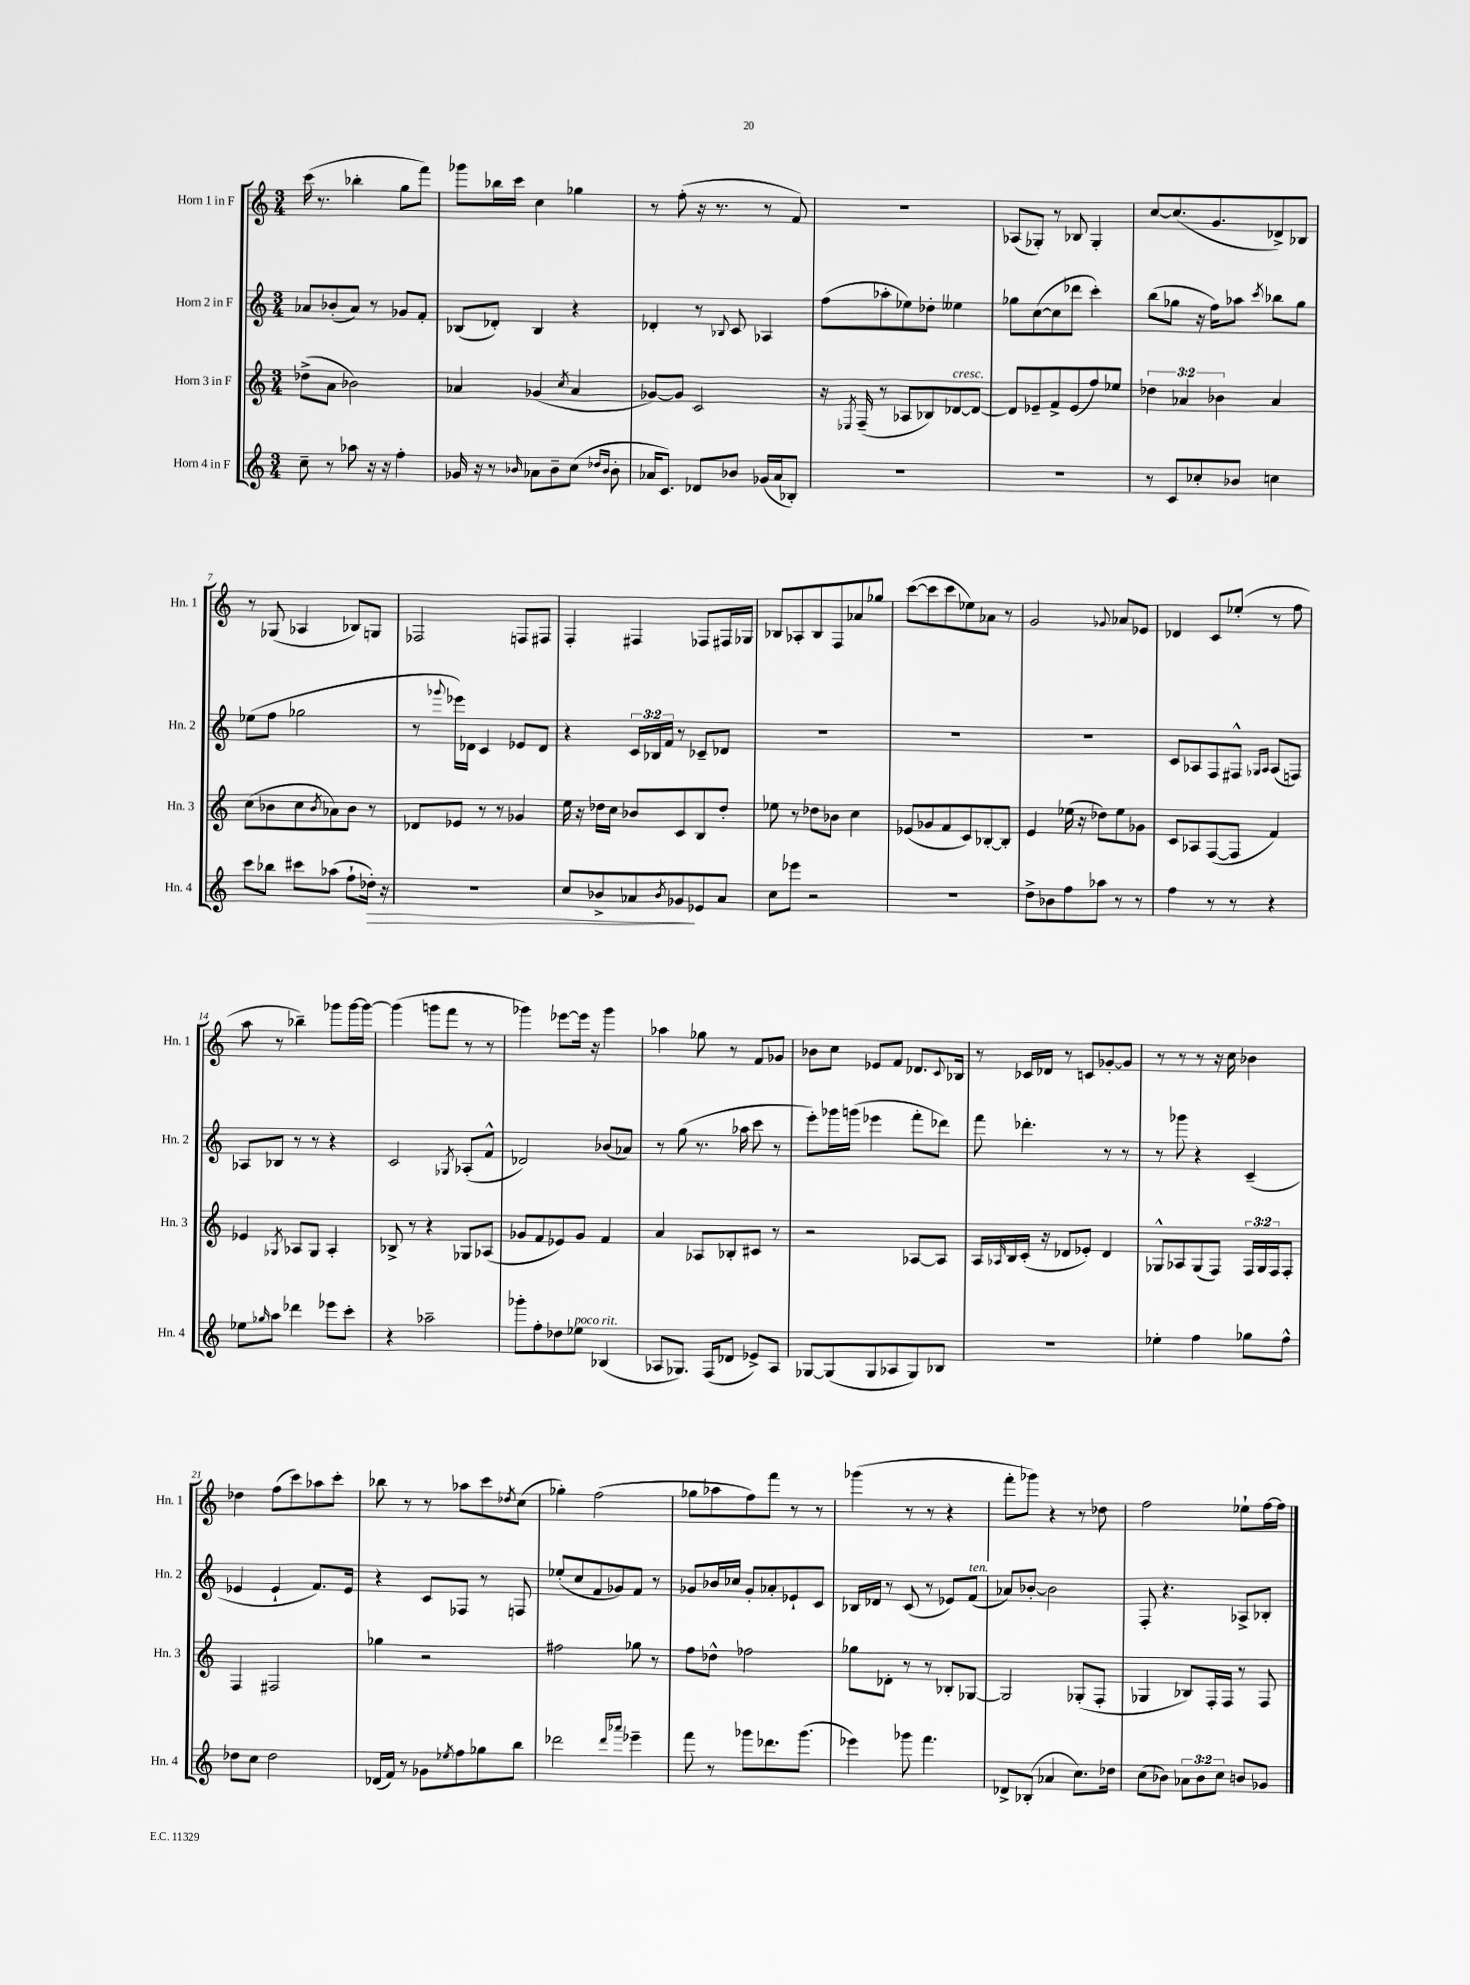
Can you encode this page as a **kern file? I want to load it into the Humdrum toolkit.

**kern	**kern	**kern	**kern
*staff4	*staff3	*staff2	*staff1
*clefG2	*clefG2	*clefG2	*clefG2
*k[]	*k[]	*k[]	*k[]
*M3/4	*M3/4	*M3/4	*M3/4
8cc~	(8dd-^	8a-	(16ccc
.	.	.	8.r
8r	8a	(8b-'	.
8aa-	2b-)	8a-)	4bb-'
16r	.	8r	.
16r	.	.	.
4ff'	.	8g-	8gg
.	.	8f'	8fff)
=	=	=	=
16g-	4a-	(8B-	8ggg-
16r	.	.	.
8r	.	8d-')	16bb-
.	.	.	16ccc
16qqb-	.	.	.
8a-	(4g-	4B-	4cc
8b-~	.	.	.
.	8qcc	.	.
(8cc	4a-	4r	4gg-
16qqdd-	.	.	.
16qqb-	.	.	.
8b-'	.	.	.
=	=	=	=
16a-	[8g-)	4d-'	8r
8.c)	.	.	.
.	8g-]	.	(8ff'
8d-	2c	8r	16r
.	.	.	8.r
.	.	8qqB-	.
8b-	.	8c	.
(16g-	.	4A-	8r
16a-	.	.	.
8B-')	.	.	8f)
=	=	=	=
2.r	16r	(8ff	2.r
.	8qE-	.	.
.	(16F~	.	.
.	8r	8aa-'	.
.	8A-	8ee-)	.
.	8B-)	8dd-'	.
.	[8d-	4ee--	.
.	8d-_	.	.
=	=	=	=
2.r	8d-]	8gg-	(8A-
.	8e-~	([8cc	8G-')
.	8f^	8cc]	8r
.	(8e-	8ddd-	8B-
.	8ff)	4ccc')	4G-'
.	8ee-	.	.
=	=	=	=
8r	6dd-	(8bb	[8cc
8c	.	8gg-	(8.cc]
.	6a-	.	.
8cc-'	.	16r	.
.	.	16ff)	8.g
.	6b-	.	.
8b-	.	8aa-	.
.	.	8qccc	.
4cc	4a-	8bb-	8d-^)
.	.	8gg-	8B-
=	=	=	=
8ccc	(8cc	(8ee-	8r
8bb-	8b-	8ff	(8G-
8ccc#	8cc	2gg-	4A-
.	8qb-	.	.
(8aa-	8a-)	.	.
8ff`	8b-	.	8B-)
16dd-')	8r	.	8G
16r	.	.	.
=	=	=	=
2.r	8d-	8r	2F-
.	.	8qqggg-	.
.	8e-	16eee-)	.
.	.	16d-	.
.	8r	4c	.
.	8r	.	.
.	4g-	8e-	8F
.	.	8d-	8F#
=	=	=	=
8cc	16ee	4r	4F'
.	16r	.	.
8b-^	16dd-	.	.
.	16cc	.	.
8a-	8b-	24c	4F#
.	.	24B-	.
.	.	24f	.
8qb-	.	.	.
8g-	8c	8r	.
8e-	8B	8c-~	8F-
8a-	8dd-'	8d-	16F#
.	.	.	16G-
=	=	=	=
8cc	8ee-	2.r	8B-
8eee-	8r	.	8A-'
2r	8dd-	.	8B-
.	8b-	.	8F
.	4cc	.	8a-
.	.	.	8gg-
=	=	=	=
2.r	(8e-	2.r	([8ccc
.	8g-	.	8ccc]
.	8f	.	8ccc
.	8c)	.	8ee-)
.	[8B-'	.	8a-
.	8B-']	.	8r
=	=	=	=
8dd^	4e	2.r	2g
8b-	.	.	.
8ff	(16ee-	.	.
.	16r	.	.
8aa-	8dd-)	.	.
.	.	.	8qqg-
8r	8ee-	.	8a-
8r	8g-	.	8e-
=	=	=	=
4ff	8c	8c	4d-
.	8A-	8A-	.
8r	([8F	8F	8c
8r	8F]	8F#^^	(8ee-'
.	.	16qqG-	.
.	.	16qqA-	.
4r	4f)	(8A-	8r
.	.	8F)	8ff
=	=	=	=
8ee-	4e-	8A-	8aa
16qqgg-	.	.	.
8aa	.	8B-	8r
.	8qG-	.	.
4ddd-	8A-	8r	4bb-~)
.	8G-	8r	.
8eee-	4A-'	4r	8ggg-
8ccc'	.	.	[16ggg-
.	.	.	16ggg-_
=	=	=	=
4r	8B-^	2c	(4ggg-]
.	8r	.	.
2aa-~	4r	.	8ggg
.	.	.	8fff
.	.	8qG-	.
.	8G-	(8A-'	8r
.	(8A-	8f^^	8r
=	=	=	=
8ggg-'	8g-	2d-)	4ggg-)
8ff'	8f	.	.
8dd-	8e-)	.	[8eee-
8ee-	8g-	.	16eee-]
.	.	.	16r
(4B-	4f	(8b-	4ggg-
.	.	8a-)	.
=	=	=	=
8A-	4a	8r	4aa-
8.G-)	.	(8gg	.
.	8A-	8.r	8gg-
(16F	.	.	.
8d-	8B-'	.	8r
.	.	16aa-	.
8e-^)	8c#	8ccc	8f
8A-	8r	8r	8g-
=	=	=	=
[8G-	2r	8eee')	8b-
(8G-]	.	16ggg-	8cc
.	.	(16ggg	.
8G-	.	4eee-	8e-
8A-	.	.	8f
8G-)	[8A-	8fff'	8.d-
8B-	8A-]	8ddd-)	.
.	.	.	8qqc
.	.	.	16B-
=	=	=	=
2.r	16A	8fff	8r
.	16qqA-	.	.
.	16B	.	.
.	(16c'	4.ddd-'	16c-
.	16r	.	16d-
.	8d-	.	8r
.	8e-')	.	8c
.	4d-	8r	[8g-'
.	.	8r	8g-]
=	=	=	=
4ee-'	8G-^^	8r	8r
.	8A-	8ggg-	8r
4ff	(8G-	4r	8r
.	8F)	.	16r
.	.	.	16cc
8gg-	24F	(4c~	4b-
.	24G-	.	.
.	24F	.	.
8ff^^	8F'	.	.
=	=	=	=
8dd-	4F	4e-	4dd-
8cc	.	.	.
2dd-	2F#	4e-`	(8ff
.	.	.	8ccc)
.	.	8.f)	8aa-
.	.	.	8ccc'
.	.	16e-	.
=	=	=	=
(16d-	4gg-	4r	8bb-
16f)	.	.	.
8r	.	.	8r
8g-	2r	8c	8r
8qee-	.	.	.
8ff	.	8F-	8aa-
8gg-	.	8r	8ccc
.	.	.	8qdd-
8bb	.	8F	(8cc
=	=	=	=
2ddd-	2ff#	(8ee-'	4gg-')
.	.	8cc	.
.	.	8f	(2ff
.	.	8g-)	.
16qqddd-	.	.	.
16qqaaa-	.	.	.
4eee-~	8gg-	8f	.
.	8r	8r	.
=	=	=	=
8fff	8ff	8g-	8gg-
8r	8dd-^^	16b-	8aa-
.	.	16cc-	.
8ggg-	2ff-	8g-'	8ff)
8.ddd-	.	8a-'	8fff
.	.	8e-`	8r
(8.ggg-	.	.	.
.	.	8c	8r
=	=	=	=
4eee-)	8gg-	16B-	(4ggg-
.	.	16d-	.
.	8d-'	8r	.
8ggg-	8r	(8c	8r
4.fff	8r	8r	8r
.	8B-'	8e-)	4r
.	[8G-	(8f	.
=	=	=	=
8d-^	2G-]	8a-)	8fff'
(8B-'	.	[8b-'	8ggg-)
4a-	.	2b-]	4r
8.cc)	(8G-'	.	8r
.	8F'	.	8dd-
16dd-	.	.	.
=	=	=	=
(8cc	4G-	8F'	2ff
8b-)	.	4.r	.
12a-	8B-)	.	.
12b-	.	.	.
.	16F'	.	.
12cc	.	.	.
.	16F	.	.
8b	8r	8A-^	8ee-`
8g-	8F	8B-'	[16ff
.	.	.	16ff]
==	==	==	==
*-	*-	*-	*-
